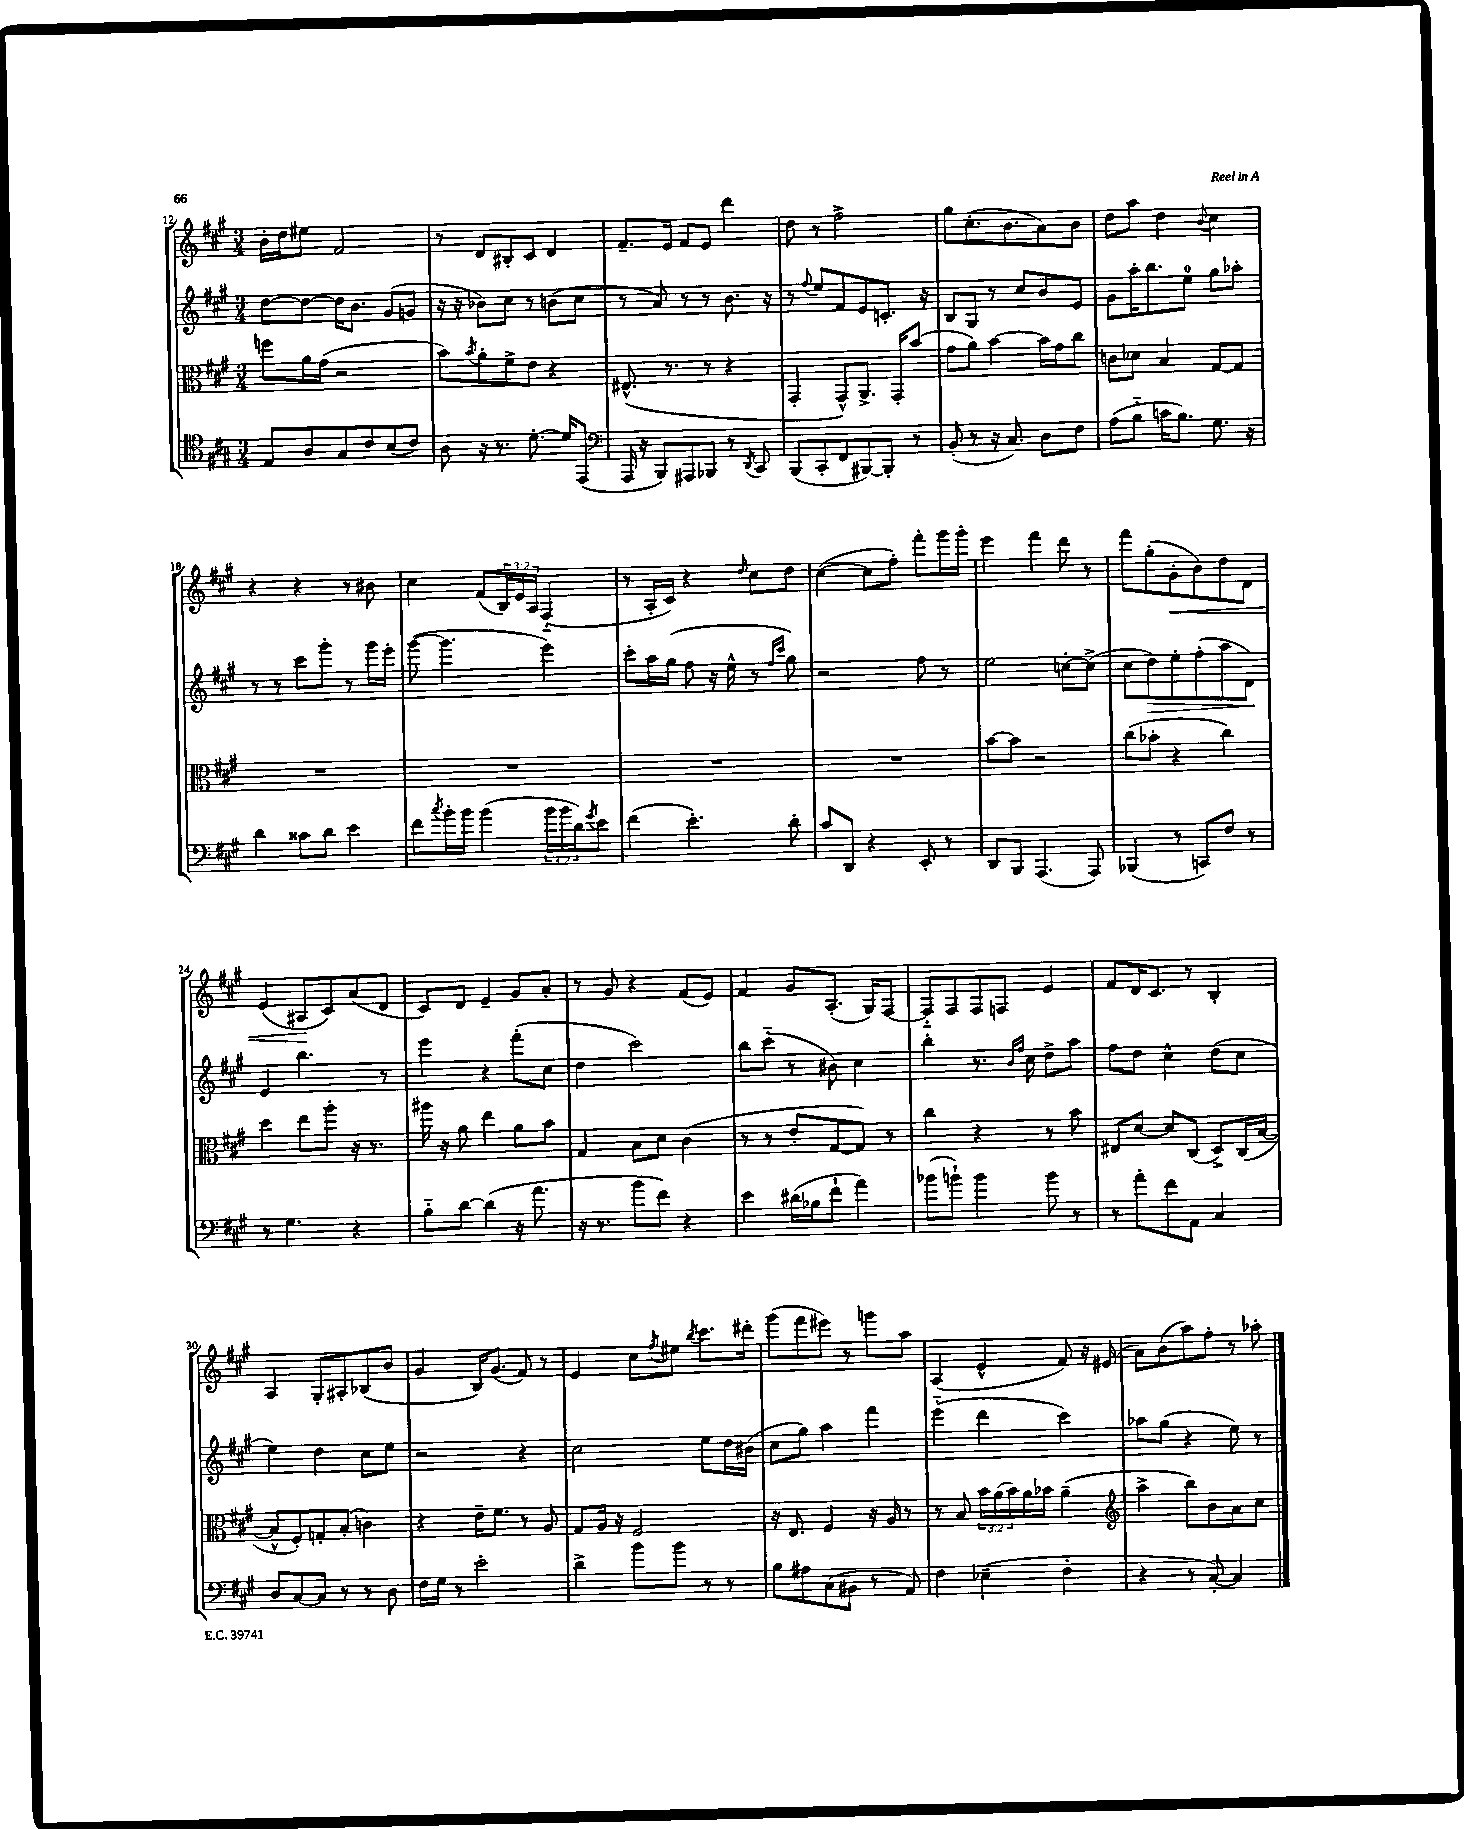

**kern	**kern	**kern	**kern
*staff4	*staff3	*staff2	*staff1
*clefC4	*clefC3	*clefG2	*clefG2
*k[f#c#g#]	*k[f#c#g#]	*k[f#c#g#]	*k[f#c#g#]
*M3/4	*M3/4	*M3/4	*M3/4
8E/L	8ff\L	[8dd\L	16b'\LL
.	.	.	16dd\J
8A/	16a\L	8dd\_J	8ee#\J
.	(16g#\JJ	.	.
8G#/	2r	16dd\]LK	2f#/
.	.	8.b\J	.
8c#/	.	.	.
(8B/	.	(8g#/L	.
8c#/J)	.	8g/J	.
=	=	=	=
8A\	8b\L)	16r	8r
.	.	16r	.
.	8qb/	.	.
16r	8a'\	8b-\L)	8d/L
8.r	.	.	.
.	8f#^\	8cc#\J	8B#'/
[8.d'\	8e\J	8r	8c#/J
.	4r	(8b\L	4d/
16d/]LK	.	.	.
(8EE/J	.	8cc#\J	.
=	=	=	=
*clefF4	*	*	*
16AAA/	(8.E#^^/	8r	8.f#~/L
16r	.	.	.
8BBB/L)	.	8a/)	.
.	8.r	.	16e/Jk
8AAA#/	.	8r	8f#/L
8BBB-/J	8r	8r	8e/J
8r	4r	8.b\	4ddd\
8qDD/	.	.	.
8CC#/	.	.	.
.	.	16r	.
=	=	=	=
(8BBB/L	4GG#'/	8r	8dd\
.	.	8qqff#/	.
8CC#'/	.	8ee/L	8r
8FF#/	8GG#^^/L)	8f#/	2ff#^\
[8BBB#/)	8.AA^/J	8e/	.
8BBB#'/]J	.	8.c'/J	.
.	16GG#'/LK	.	.
8r	(8b/J	.	.
.	.	16r	.
=	=	=	=
(8BB'/	8g#\L	8B/L	8gg#\L
8r	8a\J)	8G#/J	(8.cc#'\
16r	[4b\	8r	.
8.C#/)	.	.	8.b\
.	.	8cc#/L	.
8D\L	16b\]LL	8b/	8a\)
.	16g#\J	.	.
8F#\J	8cc#\J	8e/J	8b\J
=	=	=	=
(8A\L	8c\L	8g#\L	8dd\L
8B'~\J	8d-\J	16aa'\K	8aa\J
.	.	8.bb\	.
16c\LK	4B/	.	4dd\
8.B\J)	.	.	.
.	.	8ee\J	.
.	.	.	8qqb/
8.G#\	[8G#/L	8gg#\L	4cc#\
.	8G#/]J	8aa-'\J	.
16r	.	.	.
=	=	=	=
4d\	2.r	8r	4r
.	.	8r	.
8c##\L	.	8ccc#\L	4r
8d\J	.	8ggg#'\J	.
4e\	.	8r	8r
.	.	16ggg#\LL	8b#\
.	.	16eee'\JJ	.
=	=	=	=
8f#\L	2.r	([8ggg#\	4cc#\
8qcc#/	.	.	.
16b'\L	.	4.ggg#\]	.
16b\JJ	.	.	.
(4b\	.	.	(8f#/L
.	.	.	24B/L)
.	.	.	24e/
.	.	.	24A/JJ
24b\LL	.	4eee\)	(4F#'~/
24b\	.	.	.
24d\J)	.	.	.
8qg#/	.	.	.
8e\J	.	.	.
=	=	=	=
(4f#\	2.r	8ccc#'\L	8r
.	.	16aa\L	16A'/LL
.	.	(16gg#\JJ	16c#/JJ)
4.e'\)	.	8ff#\	4r
.	.	16r	.
.	.	16ee^^\	.
.	.	.	16qqdd/
.	.	8r	8cc#\L
.	.	16qqff#/LL	.
.	.	16qqccc#/JJ	.
8d'\	.	8gg#\)	8dd\J
=	=	=	=
8c#/L	2.r	2r	([4cc#\
8DD/J	.	.	.
4r	.	.	8cc#\]L
.	.	.	8ff#'\J)
8EE'/	.	8ff#\	8fff#'\L
8r	.	8r	16ggg#\L
.	.	.	16ggg#'\JJ
=	=	=	=
8DD/L	[8b\L	2ee\	4eee\
8BBB/J	8b\]J	.	.
(4.AAA/	2r	.	4fff#\
.	.	[8cc'\L	8ddd\
8AAA/)	.	(8cc^\]J	8r
=	=	=	=
(4BBB-/	(8cc#\L	8cc#\L	8fff#\L
.	8b-'\J	8dd\)	(8gg#'\
8r	4r	8ee'\	8g#'\
8CC/L)	.	(8ff#'\	8b\)
8F#/J	4cc#\)	8aa\	8dd\
8r	.	8d\J)	8d\J
=	=	=	=
8r	4dd\	4e/	(4e/
4.G#\	.	.	.
.	8ee\L	4.bb\	8A#/L
.	8aa'\J	.	8c#/)
4r	16r	.	(8a/
.	8.r	.	.
.	.	8r	8d/J
=	=	=	=
8B'~\L	16aa#\	4eee\	8c#/L)
.	16r	.	.
[8d\J	8a\	.	8d/J
(4d\]	4ee\	4r	4e~/
16r	8a\L	(8fff#'\L	8g#/L
8.a\	.	.	.
.	8b\J	8cc#\J	8a'/J
=	=	=	=
16r	4G#/	4dd\	8r
8.r	.	.	.
.	.	.	8g#/
8b\L	8B\L	2ccc#\)	4r
8f#\J)	8d\J	.	.
4r	(4c#\	.	(8f#/L
.	.	.	8e/J)
=	=	=	=
4e\	8r	8bb\L	4f#/
.	8r	(8ccc#'~\J	.
(16d#\LL	8e'/L	8r	8g#/L
16B-\J	.	.	.
8f#`\J	[8G#/	8b#\)	(8.A'/J
4a\)	8G#/]J)	4cc#\	.
.	.	.	16G#/LK)
.	8r	.	[8F#/J
=	=	=	=
(8b-\L	4cc#\	4bb'\	8F#'~/]L
8b`\J)	.	.	8F#/
4b\	4r	8.r	8F#/
.	.	.	8F/J
.	.	16qqb/LL	.
.	.	16qqff#/JJ	.
.	.	16cc#\	.
8b\	8r	8dd^\L	4e/
8r	8b\	8aa\J	.
=	=	=	=
8r	8E#/L	8ff#\L	8f#/L
8a'\L	[8d/J	8dd\J	16d/K
.	.	.	8.c#/J
8f#\	8d/]L	4cc#^^\	.
8AA\J	(8C#/J	.	8r
4C#/	8D^/L)	(8dd\L	4B'/
.	(16C#/L	8cc#\J	.
.	[16B/JJ	.	.
=	=	=	=
8D/L	8B^^/]L	4ee\)	4A/
[8C#/	8F#'/)	.	.
8C#/]J	8G'/	4dd\	8G#'/L
8r	(8B'/J	.	8A#'/
8r	4c\)	8cc#\L	(8B-/
8D\	.	8ee\J	8b/J
=	=	=	=
16F#\LL	4r	2r	4g#/
16G#\JJ	.	.	.
8r	.	.	.
2e'\	16e~\LK	.	16B/LK)
.	8.f#\J	.	(8.g#/J
.	8r	4r	8f#/)
.	8A/	.	8r
=	=	=	=
4d^\	8G#/L	2cc#\	4e/
.	16A/Jk	.	.
.	16r	.	.
8b\L	2F#/	.	8cc#\L
.	.	.	8qff#/
8b\J	.	.	8ee#\J
.	.	.	8qbb/
8r	.	8ee\L	8.ccc#\L
8r	.	16dd\L	.
.	.	(16b#\JJ	16ddd#'\Jk
=	=	=	=
8B\L	16r	8cc#\L	(8ggg#\L
.	8.E/	.	.
8A#\	.	8gg#\J)	8fff#\
(8C#\	4F#/	4aa\	8eee#\J)
8BB#\J	.	.	8r
8r	16r	4fff#\	8ggg\L
.	16A/	.	.
8AA/)	8r	.	8aa\J
=	=	=	=
4F#\	8r	(4eee'~\	(4A/
.	8B/	.	.
(4E-~\	24b\LL	4ddd\	4e^^/
.	(24a\	.	.
.	24b\)	.	.
.	16a\	.	.
.	16b-\JJ	.	.
4F#'\	(4a~\	4ccc#\)	8f#/)
.	.	.	16r
.	.	.	(16e#/
=	=	=	=
*	*clefG2	*	*
4r	4aa^\	8aa-\L	8a\L)
.	.	(8gg#\J	(8b\
8r	8bb\L)	4r	8aa\)
[8C#'/)	8b\	.	8ff#'\J
4C#/]	8a\	8ee\)	8r
.	8cc#\J	8r	8aa-'\
==	==	==	==
*-	*-	*-	*-
